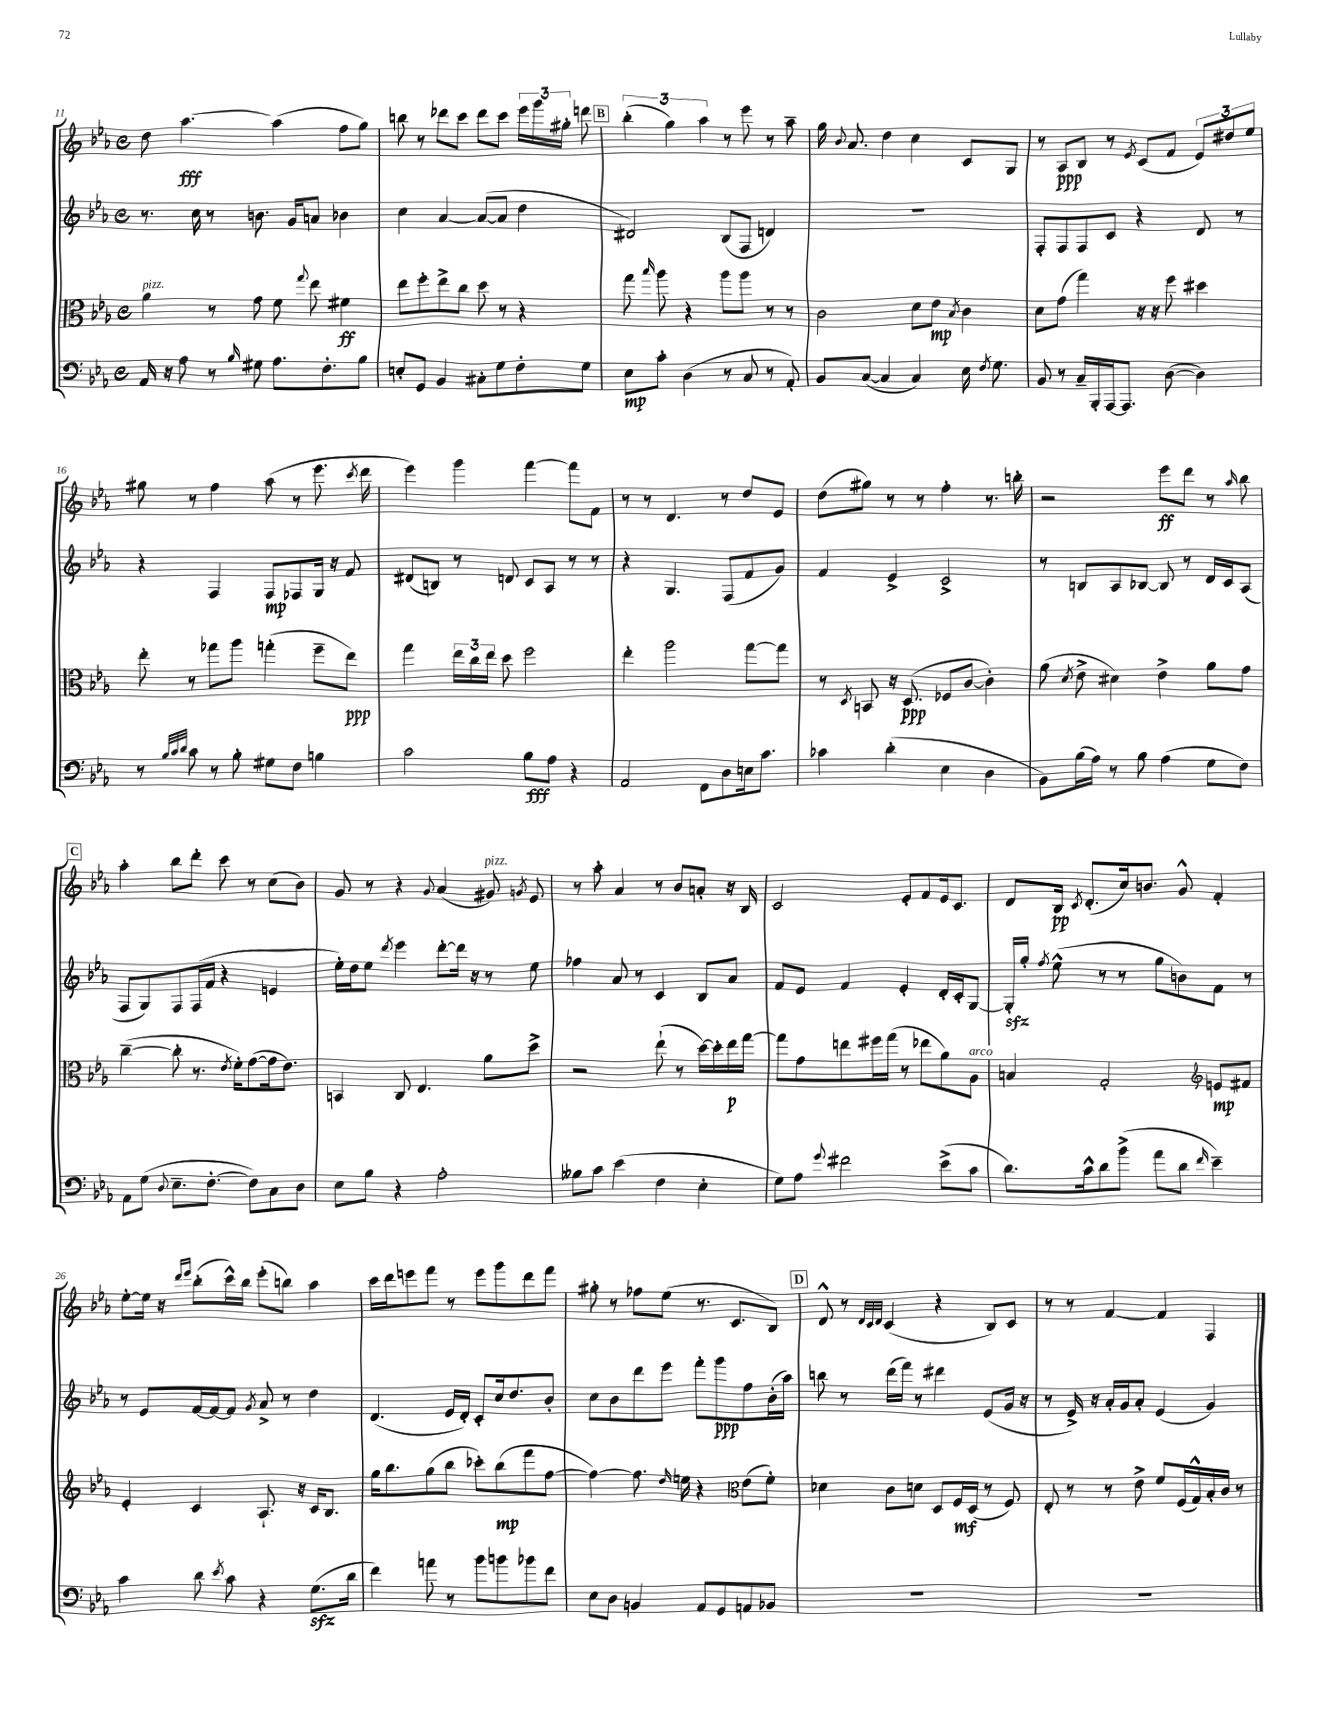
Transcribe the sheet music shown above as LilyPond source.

<<
\new StaffGroup <<
\new Staff = "s0" {
    \clef treble \key ees \major \defaultTimeSignature \time 4/4
    \autoBeamOff d''8 aes''4.~\fff aes''4( f''8[ g''8]) |
    b''8 r8 des'''8[ c'''8] des'''8[ c'''8] \tuplet 3/2 { ees'''16[ g'''16 gis''16]-. } d'''8 |
    \mark \markup { \box "B" } \tuplet 3/2 { bes''4-.( g''4) aes''4 } r8 ees'''8 r8 aes''8-- |
    g''16 \appoggiatura { bes'8 } aes'8. d''4 c''4 c'8[ g8] |
    r8 aes8[\ppp bes8] r8 \acciaccatura { ees'8 } c'8[( f'8] \tuplet 3/2 { ees'8[) dis''8 ees''8] } |
    gis''8 r8 f''4 aes''8( r8 ees'''8. \acciaccatura { c'''8 } d'''16 |
    ees'''4) g'''4 f'''4~ f'''8[ f'8] |
    r8 r8 d'4. r8 d''8[ ees'8] |
    d''8[( gis''8]) r8 r8 f''4-. r8. b''16-. |
    r2 ees'''8[\ff d'''8] r8 \grace { aes''16 } bes''8 |
    \mark \markup { \box "C" } aes''4-. bes''8[ d'''8]-. c'''8 r8 c''8[( bes'8]) |
    g'8 r8 r4 \appoggiatura { g'8 } aes'4( gis'8^\markup { \italic "pizz." }) \acciaccatura { g'8 } ees'8 |
    r8 aes''8-. aes'4 r8 bes'8[ a'8]-. r16 bes16 |
    c'2 ees'8[-. f'8 ees'16 c'8.] |
    d'8[ bes16]\pp \acciaccatura { c'8 } d'8.[-.( c''16) b'8.] g'8-^ f'4-. |
    ees''8[~-. ees''16] r16 \grace { d'''16[ ees'''16] } bes''8[-.( c'''16-^) bes''16] ees'''8[-.( b''8]) aes''4 |
    c'''16[ d'''16 e'''8 f'''8] r8 e'''8[ g'''8 d'''8 f'''8] |
    gis''8-. r8 fes''8[ ees''8]( r8. c'8.[ bes8]) |
    \mark \markup { \box "D" } d'8-^ r8 \grace { d'32[ c'32 d'32] } c'4( r4 bes8[) c'8] |
    r8 r8 f'4~ f'4 f4 \bar "|." |
}
\new Staff = "s1" {
    \clef treble \key ees \major \defaultTimeSignature \time 4/4
    \autoBeamOff r8. c''16 r8 b'8. g'16[ a'8] bes'4 |
    c''4 aes'4~ aes'8[~( aes'8] d''4 |
    \mark \markup { \box "B" } dis'2) bes8[( f8] d'4) |
    R1 |
    f8[-. f8 f8 c'8] r4 d'8 r8 |
    r4 f4 f8[\mp fes8 g16] r16 f'8 |
    dis'8[( b8]) r8 d'8 c'8[ aes8] r8 r8 |
    r4 g4. f8[( f'8 g'8]) |
    f'4 ees'4-> c'2-> |
    r8 b8[ aes8 bes8]~ bes8 r8 d'16[ c'16 aes8]( |
    \mark \markup { \box "C" } f8[ g8) f8 f16( f'16] r4 e'4 |
    ees''16[-.) d''16 ees''8] \acciaccatura { d'''8 } ees'''4 d'''8[~-. d'''16] r16 r8 ees''8 |
    fes''4 aes'8 r8 c'4 bes8[ aes'8] |
    f'8[ ees'8] f'4 ees'4-. d'16[-. c'16-. g8]~ |
    g16[-.\sfz g''16]-. \acciaccatura { f''8 } ees''8-^( r8 r8 g''8[ b'8) f'8] r8 |
    r8 ees'8[ f'16~ f'16~ f'8] \acciaccatura { g'8 } aes'8-> r8 d''4 |
    d'4.( ees'16[ d'16]-.) c'8[-. c''16 d''8. bes'8]-. |
    c''8[ bes'8 d'''8 ees'''8] f'''8[-. g'''8\ppp f''8 bes'16-.( aes''16]) |
    \mark \markup { \box "D" } b''8 r8 d'''16[( f'''16]) r8 dis'''4 ees'8[( g'16] r16 |
    r8 ees'16->) r16 aes'16[-. g'16 aes'8]-. ees'4( g'4) \bar "|." |
}
\new Staff = "s2" {
    \clef alto \key ees \major \defaultTimeSignature \time 4/4
    \autoBeamOff aes'4^\markup { \italic "pizz." } r8 g'8 f'8 \appoggiatura { g''8 } ees''8 fis'4\ff |
    ees''8[ f''8-. ees''8-> c''8] d''8 r8 r4 |
    \mark \markup { \box "B" } g''8 \grace { bes''16 } aes''8 r4 aes''8[ aes''8] r8 r8 |
    c'2 d'8[ ees'8]\mp \acciaccatura { bes8 } c'4 |
    d'8[ g'8]( g''4) r16 r16 f''8 dis''4 |
    ees''8-. r8 ges''8[ aes''8] g''4-.( f''8[-- ees''8]\ppp) |
    g''4 \tuplet 3/2 { ees''16[ c''16 ees''16] } d''8 f''2 |
    ees''4-. aes''2 g''8[~ g''8] |
    r8 \acciaccatura { d8 } b,8 r16 d8.\ppp( fes8[ c'8]~ c'4-.) |
    aes'8( \acciaccatura { d'8 } ees'8-> dis'4) ees'4-> aes'8[ g'8] |
    \mark \markup { \box "C" } c''4~--( c''8-. r8. \acciaccatura { ees'8 } f'16[-.) g'8~( g'16 ees'8.]) |
    b,4 c8 ees4. aes'8[ d''8]-> |
    r2 ees''8-!( r8 d''16[~) d''16-. ees''16\p g''16]~ |
    g''8[ g'8 e''8 fis''16 g''16]( r8 ees''8[ aes'8) aes8]^\markup { \italic "arco" } |
    b4 g2-. \clef treble e'8[\mp fis'8] |
    ees'4-. c'4 aes8.-! r16 c'16[ bes8.] |
    g''16[ bes''8. g''8( bes''8] ces'''8[-.) bes''8\mp( f'''8 f''8]~ |
    f''4~) f''8. \grace { d''16 } e''16 r4 \clef alto ees'8[( f'8]-.) |
    \mark \markup { \box "D" } des'4 c'8[ d'8] d8[ f16\mf d16]( r8 f8) |
    ees8-. r8 r8 ees'8-> f'8[ f16( g16-^) bes16-. c'16] r8 \bar "|." |
}
\new Staff = "s3" {
    \clef bass \key ees \major \defaultTimeSignature \time 4/4
    \autoBeamOff aes,16 r16 aes8 r8 \grace { bes16 } gis8 aes8.[ f8.-. bes8] |
    e8[-. g,8] bes,4 cis8[-. g8 f8-. g8] |
    \mark \markup { \box "B" } ees8[\mp c'8]-. d4( r8 c8 r8 aes,8-.) |
    bes,8[ c8]~( c4 c4) ees16 \acciaccatura { f8 } g8. |
    bes,8 r8 c16[-- bes,,16-. aes,,16~ aes,,8.] d8~( d4) |
    r8 \grace { bes32[ c'32 d'32] } c'8 r8 bes8-. gis8[ f8] b4 |
    c'2 bes8[\fff aes8] r4 |
    aes,2 f,8[ d8 e16 c'8.] |
    ces'4 d'4-.( ees4 d4 |
    bes,8[) bes16( aes16]) r8 bes8 aes4( g8[ f8]) |
    \mark \markup { \box "C" } aes,8[ g8]( \appoggiatura { d8 } ees8.[-- f8.]~-. f8[) c8 d8] |
    ees8[ bes8] r4 aes2-. |
    beses8[ c'8] ees'4( f4 ees4-. |
    g8[) aes8] \appoggiatura { g'8 } fis'2 ees'8[->( c'8] |
    d'8.[) c'16-^ d'8 bes'8]->( aes'8[ d'8] \grace { f'16 } ees'4--) |
    c'4 d'8 \acciaccatura { ees'8 } c'8 r4 g8.[\sfz( d'16] |
    f'4) a'8 r8 bes'8[ b'8 bes'8 f'8] |
    ees8[ d8] b,4 aes,8[ g,8 a,8 bes,8] |
    \mark \markup { \box "D" } R1 |
    R1 \bar "|." |
}
>>
>>
\layout { \context { \Score currentBarNumber = #11 } }
